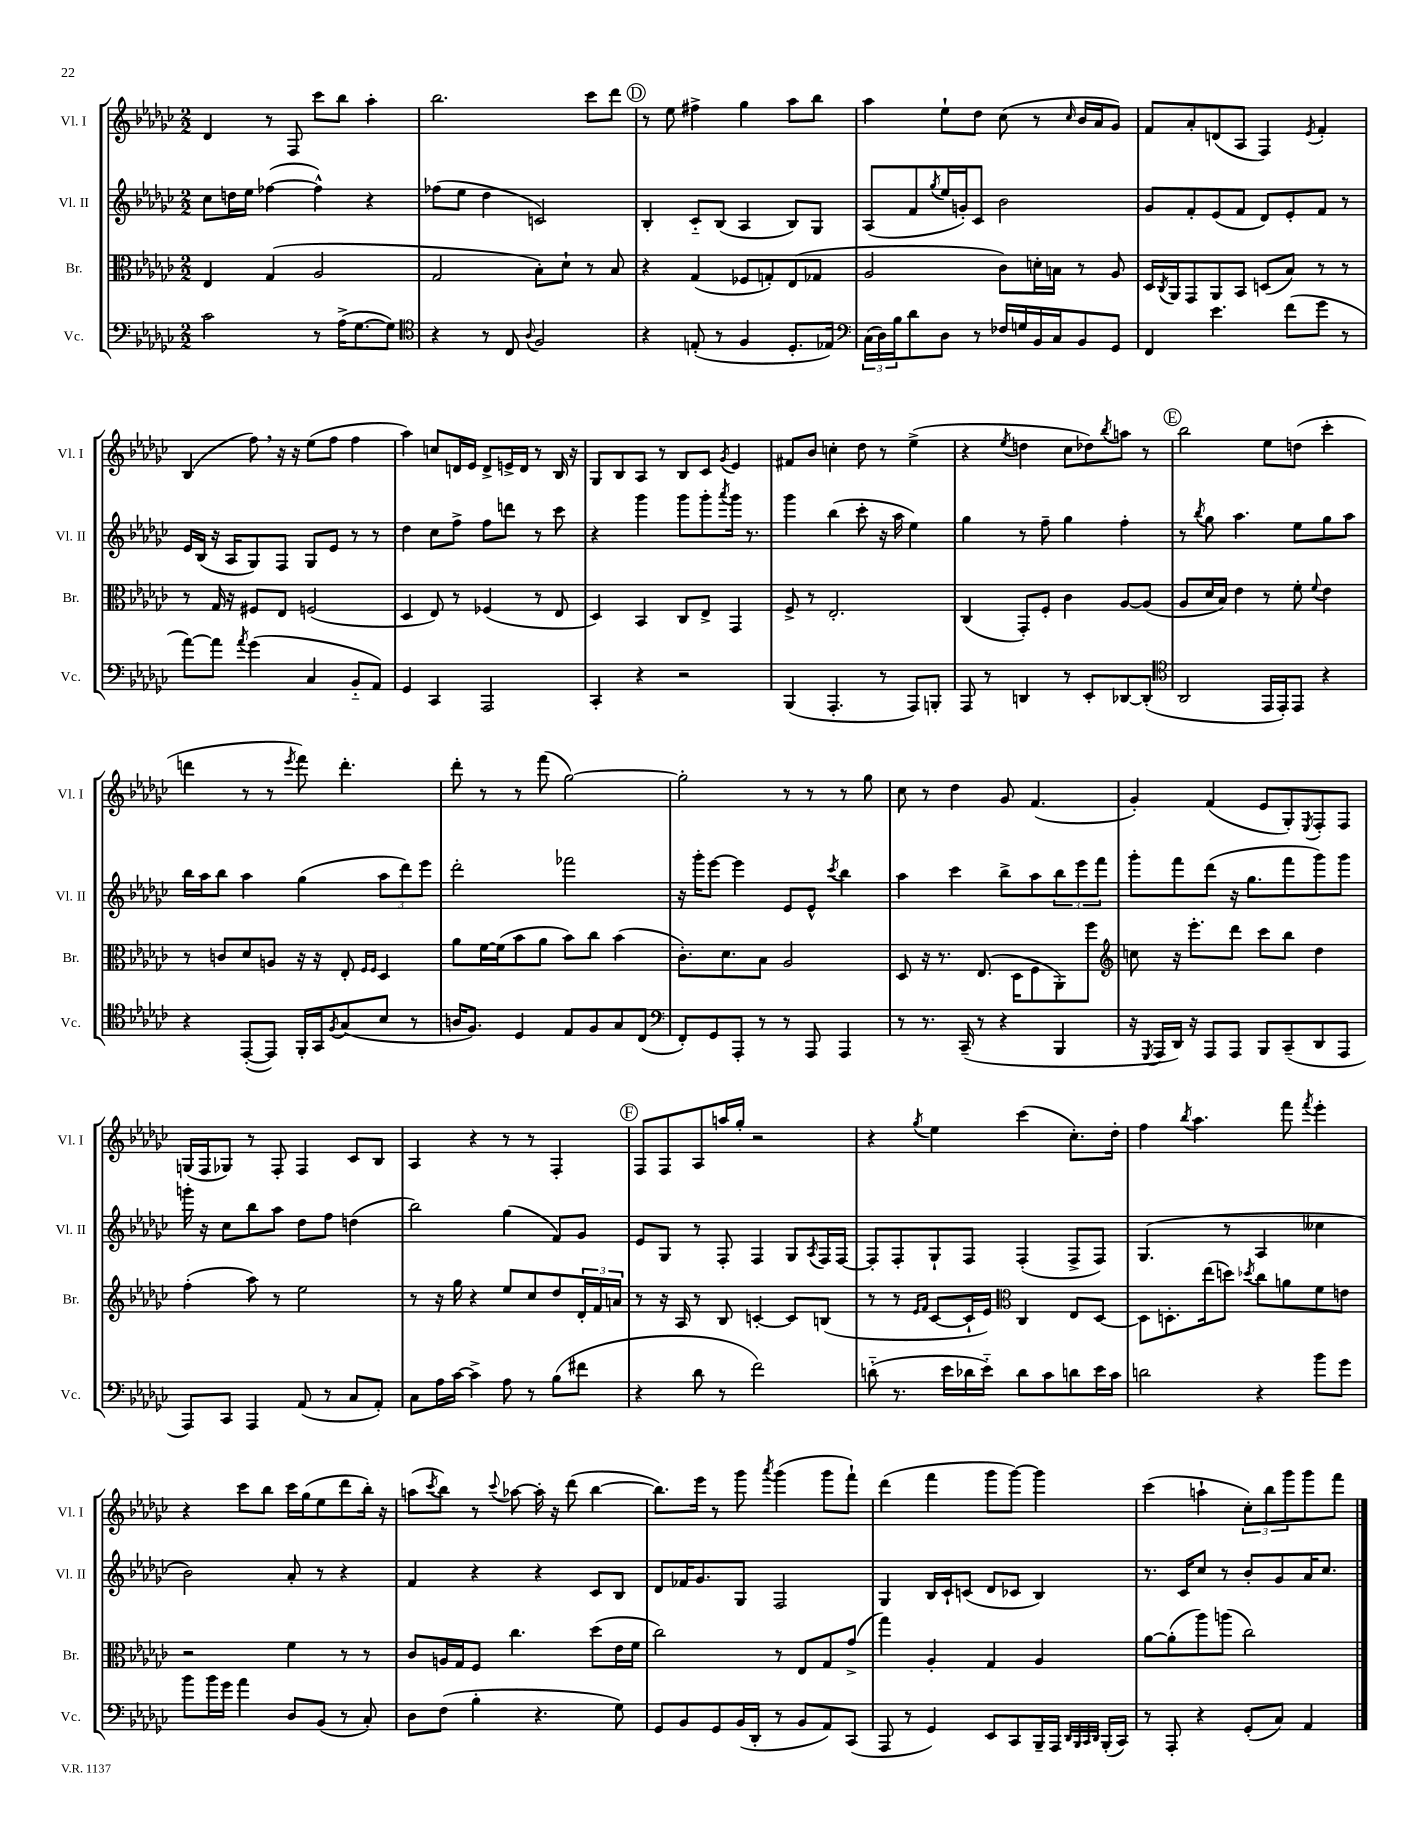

**kern	**kern	**kern	**kern
*part4	*part3	*part2	*part1
*staff4	*staff3	*staff2	*staff1
*I"Vc.	*I"Br.	*I"Vl. II	*I"Vl. I
*I'Vc.	*I'Br.	*I'Vl. II	*I'Vl. I
*clefF4	*clefC3	*clefG2	*clefG2
*k[b-e-a-d-g-c-]	*k[b-e-a-d-g-c-]	*k[b-e-a-d-g-c-]	*k[b-e-a-d-g-c-]
*M2/2	*M2/2	*M2/2	*M2/2
=27	=27	=27	=27
2c-\	4E-/	8cc-\L	4d-/
.	.	16ddn\L	.
.	.	16ee-\JJ	.
.	(4G-/	([4ff-X\	8r
.	.	.	8F/
8r	2A-/	4ff-^^\])	8ccc-\L
(16A-^\KL	.	.	8bb-\J
[8.G-\	.	.	.
.	.	4r	4aa-'\
8G-\J])	.	.	.
=28	=28	=28	=28
*clefC4	*	*	*
4r	2G-/	(8ff-X\L	2.bb-\
.	.	8ee-\J	.
8r	.	4dd-\	.
8C-/	.	.	.
8qqA-/	.	.	.
2F/	8B-'\L)	2cn/)	.
.	8d-`\J	.	.
.	8r	.	8ccc-\L
.	8B-/	.	8ddd-\J
!!LO:REH:place=s1:t=D
=29	=29	=29	=29
4r	4r	4B-'/	8r
.	.	.	8ee-\
(8En'/	(4G-/	8c-/L	4ff#X^\
8r	.	(8B-/J	.
4F/	8F-X/L	4A-/	4gg-\
.	8Gn'/)	.	.
8.D-'/L	(8E-/	8B-/L)	8aa-\L
.	8G-X/J	8G-/J	8bb-\J
16E-X/Jk)	.	.	.
=30	=30	=30	=30
*clefF4	*	*	*
(24C-\LL	2A-/	(8A-/L	4aa-\
24D-\)	.	.	.
24B-\J	.	.	.
8d-\	.	8f/	.
.	.	8qgg-/	.
8D-\J	.	16ee-/L	8ee-`\L
.	.	16gn'/J)	.
8r	.	8c-/J	8dd-\J
16F-X/LL	8c-\L)	2b-\	(8cc-\
16Gn/	.	.	.
16BB-/	16dn'\L	.	8r
16C-/J	16Bn\JJ	.	.
.	.	.	16qqcc-/
8BB-/	8r	.	16b-/LL
.	.	.	16a-/J
8GG-/J	8A-/	.	8g-/J)
=31	=31	=31	=31
4FF/	16D-/LL	8g-/L	8f/L
.	8qC-/	.	.
.	16AA-/J	.	.
.	8GG-/	8f'/	8a-'/
4.e-\	8AA-/	(8e-/	(8dn/
.	8BB-/J	8f/J	8A-/J
.	(8Dn/L	8d-/L)	4F/)
(8f\L	8B-/J)	8e-'/	.
.	.	.	8qe-/
8g-\J	8r	8f/J	4f'/
8r	8r	8r	.
!!LO:LB:g=z
=32	=32	=32	=32
[8a-\L)	8r	16e-/LL	(4B-/
.	.	(16B-/JJ	.
8a-\J]	16G-/	16r	.
.	16r	16A-/KL	.
8qa-/	.	.	.
(4g-\	8F#X/L	8G-/)	8ff,\)
.	8E-/J	8F/J	16r
.	.	.	16r
4C-/	(2Fn/	8G-/L	(8ee-\L
.	.	8e-/J	8ff\J
8BB-/L	.	8r	4ff\
8AA-/J)	.	8r	.
=33	=33	=33	=33
4GG-/	4D-/	4dd-\	4aa-\)
4CC-/	8E-/)	8cc-\L	8ccn/L
.	8r	8ff^\J	16dn/L
.	.	.	16e-/JJ
2AAA-/	(4F-X/	8ff\L	8d^/L
.	.	8dddn\J	16en^/L
.	.	.	16d/JJ
.	8r	8r	8r
.	8E-/	8ccc-\	16B-/
.	.	.	16r
=34	=34	=34	=34
4CC-'/	4D-/)	4r	8G-/L
.	.	.	8B-/
4r	4BB-/	4ggg-\	8A-/J
.	.	.	8r
2r	8C-/L	8ggg-\L	8B-/L
.	8E-^/J	8ggg-'\	8c-/J
.	.	8qaaa-/	8qg-/
.	4GG-/	16ggg-\Jk	4e-/
.	.	8.r	.
=35	=35	=35	=35
(4BBB-/	8F^/	4ggg-\	8f#X/L
.	8r	.	8b-/J
4.AAA-'/	2.E-'/	(4bb-\	4ccn'\
.	.	8ccc-'\	8dd-\
8r	.	16r	8r
.	.	16aa-\	.
8AAA-/L)	.	4ee-\)	(4ee-^\
8BBBn'/J	.	.	.
=36	=36	=36	=36
8AAA-/	(4C-/	4gg-\	4r
8r	.	.	.
.	.	.	8qee-/
4DDn/	8GG-'/L)	8r	4ddn\
.	8F'/J	8ff~\	.
8r	4c-\	4gg-\	8cc-\L
8EE-'/L	.	.	8dd-X\)
.	.	.	8qbb-/
[8DD-X/	[8A-/L	4ff'\	8aan\J
(8DD-'/J]	(8A-/J]	.	8r
!!LO:REH:place=s1:t=E
=37	=37	=37	=37
*clefC4	*	*	*
2AA-/	8A-/L	8r	2bb-\
.	.	8qbb-/	.
.	16d-/L	8gg-\	.
.	16B-/JJ)	.	.
.	4e-\	4.aa-\	.
16EE-/LL	8r	.	8ee-\L
16EE-'/J)	.	.	.
8EE-/J	8f'\	8ee-\L	(8ddn\J
.	8qqf/	.	.
4r	4e-\	8gg-\	4ccc-'\
.	.	8aa-\J	.
!!LO:LB:g=z
=38	=38	=38	=38
4r	8r	16bb-\LL	4dddn\
.	.	16aa-\J	.
.	8cn/L	8bb-\J	.
([8EE-'/L	8d-/	4aa-\	8r
8EE-/J])	8An/J	.	8r
.	.	.	8qeee-/
16FF'/LL	16r	(4gg-\	8fff\)
16GG-/J	16r	.	.
8qF/	.	.	.
(8G-/	8E-'/	.	4.ddd'\
.	16qqF/LL	.	.
.	16qqF/JJ	.	.
8B-/J	4D-/	12aa-\L	.
.	.	12ddd-\)	.
8r	.	.	.
.	.	12eee-\J	.
=39	=39	=39	=39
16An/KL	8a-\L	2ddd-'\	8ddd-'\
8.F/J)	.	.	.
.	[16f\L	.	8r
.	(16f\J]	.	.
4D-/	8b-\	.	8r
.	8a-\J	.	(8fff\
8E-/L	8b-\L)	2fff-X\	[2gg-\)
8F/	8cc-\J	.	.
8G-/	(4b-\	.	.
(8C-/J	.	.	.
=40	=40	=40	=40
*clefF4	*	*	*
8FF'/L)	8.c-'\L)	16r	2gg-'\]
.	.	16ggg-'\KL	.
8GG-/	.	[8eee-\J	.
.	8.d-\	.	.
8AAA-'/J	.	4eee-\]	.
8r	8B-\J	.	.
8r	2A-/	8e-/L	8r
8AAA-/	.	8e-^^/J	8r
.	.	8qccc-/	.
4AAA-/	.	4bb-\	8r
.	.	.	8gg-\
=41	=41	=41	=41
8r	8D-/	4aa-\	8cc-\
8.r	16r	.	8r
.	8.r	.	.
.	.	4ccc-\	4dd-\
(16CC-~/	.	.	.
8r	(8.E-/	.	.
4r	.	8bb-^\L	8g-/
.	16D-\KL	.	.
.	8F\	8aa-\	(4.f/
4BBB-/	8AA-'\)	12bb-\	.
.	.	12eee-\	.
.	8ff\J	.	.
.	.	12fff\J	.
=42	=42	=42	=42
*	*clefG2	*	*
16r	8ccn\	8ggg-'\L	4g-'/)
8qGGG-/	.	.	.
16AAA-/LL	.	.	.
16DD-/JJ)	16r	8fff\	.
16r	8.eee-'\L	.	.
8AAA-/L	.	(8ddd-\J	(4f/
8AAA-/J	8ddd-\J	16r	.
.	.	8.gg-\L	.
8BBB-/L	8ccc-\L	.	8e-/L
(8CC-~/	8bb-\J	8fff\	8G-'/)
.	.	.	8qE-/
8DD-/	4dd-\	8ggg-\)	8F'/
8AAA-/J	.	8ggg-\J	8F/J
!!LO:LB:g=z
=43	=43	=43	=43
8AAA-/L)	(4ff'\	16gggn'\	(16Gn/LL
.	.	16r	16F/J
8CC-/J	.	8cc-\L	8G-X/J)
4AAA-/	8aa-\)	8bb-\	8r
.	8r	8aa-\J	8F'/
(8AA-/	2ee-\	8dd-\L	4F/
8r	.	8ff\J	.
8C-/L	.	(4ddn\	8c-/L
8AA-'/J)	.	.	8B-/J
=44	=44	=44	=44
8C-\L	8r	2bb-\)	4A-/
16A-\L	16r	.	.
[16c-\JJ	16gg-\	.	.
4c-^\]	4r	.	4r
8A-\	8ee-/L	(4gg-\	8r
8r	8cc-/	.	8r
(8B-\L	8dd-/	8f/L)	4F'/
8f#X\J	24d-'/L	8g-/J	.
.	24f/	.	.
.	24an/JJ	.	.
!!LO:REH:place=s1:t=F
=45	=45	=45	=45
4r	8r	8e-/L	8F/L
.	16r	8G-/J	8F/
.	16A-/	.	.
8d-\	8r	8r	8A-/
8r	8B-/	8F'/	16aan/L
.	.	.	16gg-'/JJ
2f\)	[4cn'/	4F/	2r
.	8c/L]	8G-/L	.
.	.	8qA-/	.
.	(8Bn/J	16F/L	.
.	.	[16F/JJ	.
=46	=46	=46	=46
(8dn\	8r	8F'/L]	4r
8.r	8r	8F'/	.
.	16qqe-/LL	.	.
.	16qqf/JJ	.	8qgg-/
.	[8c-/L	8G-`/	4ee-\
16e-\LL	.	.	.
16d-X\	16c-`/L]	8F/J	.
16e-\JJ)	16e-/JJ)	.	.
*	*clefC3	*	*
8d-\L	4C-/	(4F'/	(4ccc-\
8c-\	.	.	.
8dn\	8E-/L	8F^/L	8.cc-'\L)
16e-\L	[8D-/J	8F/J)	.
16c-\JJ	.	.	16dd-'\Jk
=47	=47	=47	=47
2dn\	8D-\L]	(4.G-/	4ff\
.	8.Dn'\	.	.
.	.	.	8qbb-/
.	.	.	4.aa-\
.	(16ee-\k	.	.
.	8ddn\J)	8r	.
.	8qdd-X/	.	.
4r	8cc-\L	4A-/	.
.	8an\	.	8fff\
.	.	.	8qfff/
8b-\L	8f\	4cc--X\	4eee-'\
8g-\J	8en\J	.	.
!!LO:LB:g=z
=48	=48	=48	=48
8b-\L	2r	2b-\)	4r
16b-\L	.	.	.
16g-\JJ	.	.	.
4a-\	.	.	8ccc-\L
.	.	.	8bb-\J
8D-/L	4f\	8a-'/	16ccc-\LL
.	.	.	(16gg-\J
(8BB-/J	.	8r	8ee-\
8r	8r	4r	8ddd-\
8C-'/)	8r	.	16bb-'\Jk)
.	.	.	16r
=49	=49	=49	=49
8D-\L	8c-/L	4f/	(8aan\L
.	.	.	8qccc-/
(8F\J	16An/L	.	8bb-\J)
.	16G-/J	.	.
4B-'\	8F/J	4r	8r
.	.	.	8qqccc-/
.	4.cc-\	.	[8aa-X\
4.r	.	4r	16aa-'\]
.	.	.	16r
.	.	.	(8ddd-\
.	(8dd-\L	8c-/L	[4bb-\
8G-\)	16e-\L	8B-/J	.
.	16f\JJ	.	.
=50	=50	=50	=50
8GG-/L	2cc-\)	8d-/L	8.bb-\L])
8BB-/	.	16f-X/K	.
.	.	8.g-/	16eee-\Jk
8GG-/	.	.	8r
(16BB-/L	.	8G-/J	8ggg-\
16DD-'/JJ	.	.	.
.	.	.	8qaaa-/
8r	8r	2F/	(4ggg-\
8BB-/L	8E-/L	.	.
8AA-/)	8G-/	.	8ggg-\L
(8CC-/J	(8g-^/J	.	8fff`\J)
=51	=51	=51	=51
8AAA-/	4gg-\)	4G-/	(4ddd-\
8r	.	.	.
4GG-/)	4A-'/	16B-/LL	4fff\
.	.	16c-`/J	.
.	.	(8cn/J	.
8EE-/L	4G-/	8d-/L	8ggg-\L
8CC-/	.	8c-X/J	[8ggg-\J)
16BBB-~/L	4A-/	4B-/)	4ggg-\]
16AAA-/JJ	.	.	.
32qqDD-/LLL	.	.	.
32qqBBB-/	.	.	.
32qqCC-/	.	.	.
32qqDD-/JJJ	.	.	.
(16BBB-'/LL	.	.	.
16CC-/JJ)	.	.	.
=52	=52	=52	=52
8r	[8a-\L	8.r	(4ccc-\
8AAA-'/	(8a-'\]	.	.
.	.	16c-/KL	.
4r	8aa-\)	8cc-/J	4aan`\
.	(8aan\J	8r	.
(8GG-'/L	2cc-\)	8b-'/L	12cc-'\L)
.	.	.	12bb-\
8C-/J)	.	8g-/	.
.	.	.	12ggg-\
4AA-/	.	16a-/K	8ggg-\
.	.	8.cc-/J	.
.	.	.	8fff\J
==	==	==	==
*-	*-	*-	*-
